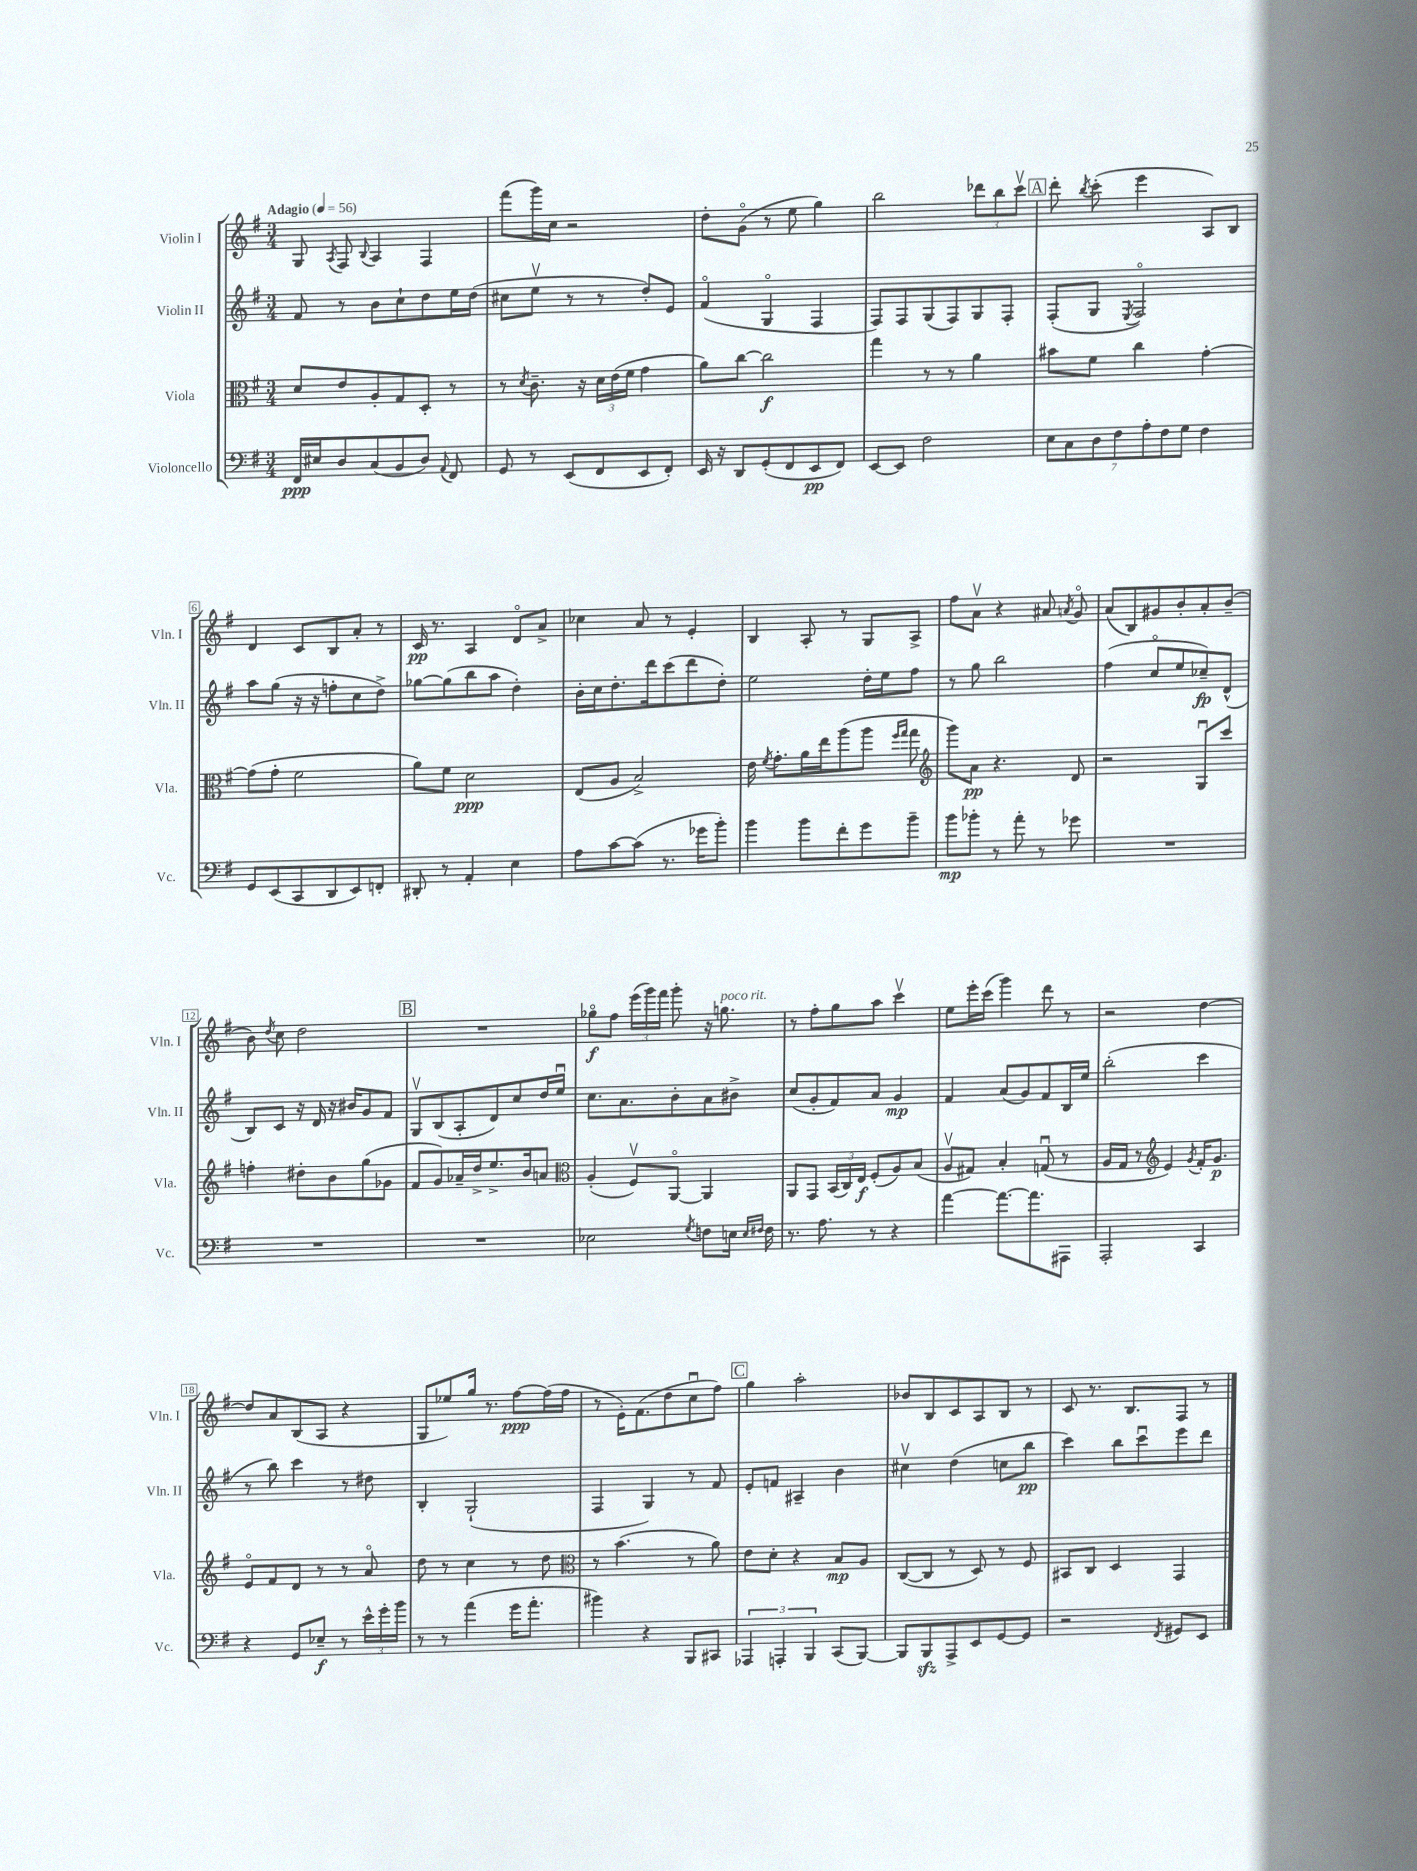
<<
\new StaffGroup <<
\new Staff = "s0" \with { instrumentName = "Violin I" shortInstrumentName = "Vln. I" } {
    \clef treble \key g \major \numericTimeSignature \time 3/4 \tempo "Adagio" 4 = 56
    \autoBeamOff g8 \acciaccatura { a8 } fis8 \appoggiatura { b8 } a4 fis4 |
    fis'''8[( g'''16) c''16] r2 |
    d''8[-. g'8]\flageolet( r8 e''8 g''4) |
    b''2 \tuplet 3/2 { des'''8[ b''8 c'''8]\upbow } |
    \mark \markup { \box "A" } d'''8-. \acciaccatura { b''8 } c'''8-.( e'''4 a8[) b8] |
    d'4 c'8[ b8 a'8]-. r8 |
    c'16\pp r8. a4 d'8[\flageolet a'8]-> |
    ces''4 a'8 r8 e'4-. |
    b4 a8-. r8 g8[ a8]-> |
    fis''8[ a'8]\upbow r4 ais'8 \acciaccatura { a'8 } g'8\flageolet |
    a'8[( b8) gis'8 b'8-. a'8-. b'8]--( |
    b'8) \acciaccatura { d''8 } c''8 d''2 |
    \mark \markup { \box "B" } R2. |
    ges''8[\flageolet\f fis''8] \tuplet 3/2 { e'''16[( g'''16) fis'''16] } g'''8-. r16 g''8.^\markup { \italic "poco rit." } |
    r8 fis''8[-. g''8 a''8] c'''4\upbow |
    e''8[ e'''16-. c'''16]( g'''4) d'''8 r8 |
    r2 d''4~ |
    d''8[ a'8 b8( a8] r4 |
    g8[ ees''8) g''16] r8. fis''8[~\ppp fis''16( fis''16] |
    r8 e'16[-.) fis'8.( d''8 c''8\downbow fis''8]) |
    \mark \markup { \box "C" } g''4 a''2-. |
    bes'8[ b8 c'8 a8 b8] r8 |
    c'8 r8. b8.[ fis8] r8 \bar "|." |
}
\new Staff = "s1" \with { instrumentName = "Violin II" shortInstrumentName = "Vln. II" } {
    \clef treble \key g \major \numericTimeSignature \time 3/4
    \autoBeamOff fis'8 r8 b'8[ c''8-! d''8 e''16 d''16]( |
    cis''8[ e''8]\upbow r8 r8 d''8[-.) e'8] |
    fis'4\flageolet( g4\flageolet fis4 |
    fis8[) fis8 g8( fis8) g8 fis8]-. |
    \mark \markup { \box "A" } fis8[-.( g8] \acciaccatura { e8 } fis2\flageolet) |
    a''8[ g''8]( r16 r16 f''8[-. c''8 d''8]->) |
    ges''8[~ ges''8( b''8 a''8] d''4-.) |
    b'16[-. c''16 d''8.-. d'''16 c'''8( d'''8 d''8]-.) |
    e''2 d''16[-. e''16 fis''8] |
    r8 g''8 b''2 |
    fis''4( c''8[\flageolet e''8 ces''8--\fp) d'8]-^( |
    b8[) c'8] r16 d'16 r16 bis'16[ g'8 fis'8] |
    \mark \markup { \box "B" } g8[\upbow b8( a8-. d'8) c''8 d''16 e''16]\downbow |
    c''8.[ a'8. b'8-. a'8 bis'8]-> |
    c''8[( g'8-. fis'8) a'8] g'4\mp |
    fis'4 a'8[( g'8) fis'8 b16 e''16] |
    b''2-.( c'''4 |
    r8 b''8) c'''4 r8 dis''8 |
    b4-. g2-!( |
    fis4 g4) r8 fis'8 |
    \mark \markup { \box "C" } e'8[-. f'8] ais4-- b'4 |
    cis''4\upbow d''4( c''8[ b''8]\pp |
    c'''4) b''8[ c'''8\downbow e'''8 d'''8] \bar "|." |
}
\new Staff = "s2" \with { instrumentName = "Viola" shortInstrumentName = "Vla." } {
    \clef alto \key g \major \numericTimeSignature \time 3/4
    \autoBeamOff d'8[ e'8 a8-. g8 d8]-. r8 |
    r8 \acciaccatura { d'8 } c'8.-- r16 \tuplet 3/2 { d'16[ e'16( fis'16] } g'4 |
    a'8[) c''8]~ c''2\f |
    g''4 r8 r8 a'4 |
    \mark \markup { \box "A" } bis'8[ fis'8] c''4 g'4~-. |
    g'8[( g'8]-. fis'2 |
    a'8[) fis'8] d'2\ppp |
    e8[( a8] b2->) |
    e'16 \acciaccatura { fis'8 } g'8.[-. a'16 e''16 a''8( a''8] \grace { fis''16[ g''16] } g''8 |
    \clef treble g'''8[) a'8]\pp r4. d'8 |
    r2 g8[\downbow c'''8] |
    f''4-. dis''8[-. b'8 g''8( ges'8] |
    \mark \markup { \box "B" } fis'8[ g'8) aes'16-- d''16-> e''8.-> b'16 a'8] |
    \clef alto a4-.( fis8[\upbow) a,8]~\flageolet a,4 |
    a,8[ g,8] \tuplet 3/2 { b,16[( c16) e16]\f } fis8[-.( a8) b8]( |
    a8[\upbow gis8]) b4-. g8\downbow( r8 |
    a16[ g16] r8 \clef treble e'4) \acciaccatura { g'8 } fis'16[-. g'8.]\p |
    e'8[\flageolet fis'8 d'8] r8 r8 a'8\flageolet |
    d''8 r8 c''4 r8 d''8 |
    \clef alto r8 b'4.( r8 a'8) |
    \mark \markup { \box "C" } e'8[ d'8]-. r4 b8[\mp a8] |
    c8[~( c8] r8 d8) r8 fis8 |
    bis,8[ c8] d4 g,4 \bar "|." |
}
\new Staff = "s3" \with { instrumentName = "Violoncello" shortInstrumentName = "Vc." } {
    \clef bass \key g \major \numericTimeSignature \time 3/4
    \autoBeamOff fis,16[\ppp eis16 d8 c8( b,8 d8]) \appoggiatura { a,8 } fis,8 |
    g,8 r8 e,8[( fis,8 e,8 fis,8]-.) |
    e,16 r16 d,8[ g,8-.( fis,8 e,8\pp fis,8]) |
    e,8[~ e,8] fis2 |
    \mark \markup { \box "A" } \tuplet 7/4 { e8[ c8 d8 fis8 a8-. fis8 g8] } fis4 |
    g,8[ e,8( c,8 d,8 e,8) f,8]-. |
    dis,8-. r8 a,4-. e4 |
    a8[ c'8~ c'8]( r8. ges'16[ b'8]-.) |
    b'4 b'8[ fis'8-. g'8 b'8]-- |
    b'8[\mp bes'8]-. r8 a'8-. r8 ges'8 |
    R2. |
    R2. |
    \mark \markup { \box "B" } R2. |
    ees2 \acciaccatura { g8 } f8[ e16] \grace { e16[ fis16] } fis16 |
    r8. a8. r8 r4 |
    a'4~ a'8.[~ a'8. ais,,8] |
    a,,2-. c,4 |
    r4 g,8[ ees8]--\f r8 \tuplet 3/2 { e'16[-^ g'16-. b'16] } |
    r8 r8 a'4( g'16[ a'8.]-. |
    bis'4) r4 b,,8[ cis,8] |
    \mark \markup { \box "C" } \tuplet 3/2 { aes,,4 a,,4-. b,,4 } c,8[( b,,8]~) |
    b,,8[ b,,8\sfz a,,8-> e,8 g,8~ g,8] |
    r2 \acciaccatura { fis,8 } gis,8[ e,8] \bar "|." |
}
>>
>>
\layout { \context { \Score \override BarNumber.stencil = #(make-stencil-boxer 0.1 0.3 ly:text-interface::print) } }
